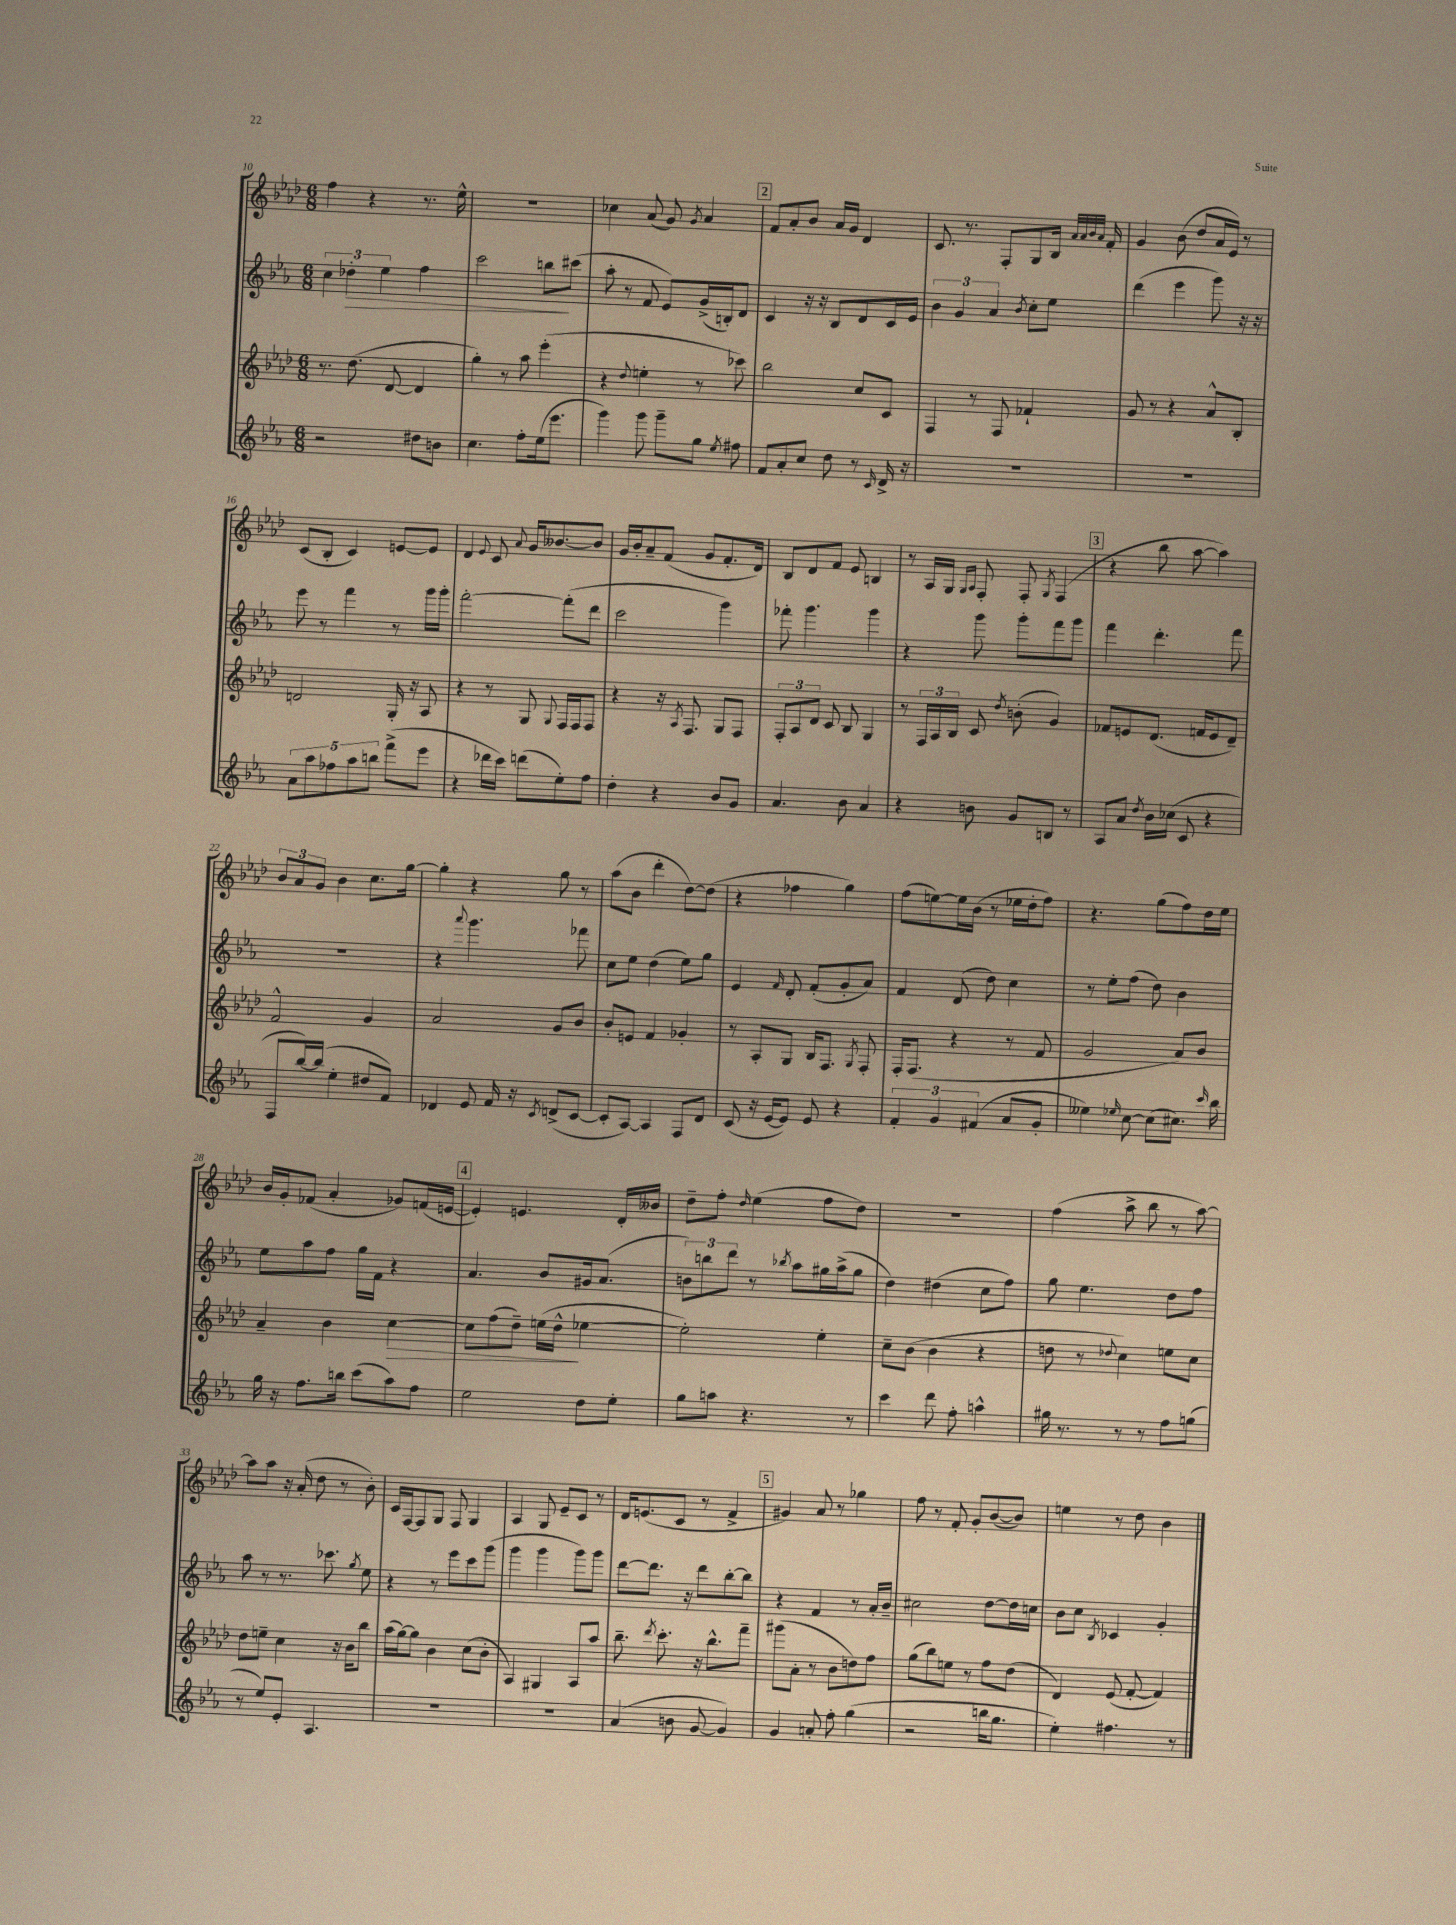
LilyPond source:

<<
\new StaffGroup <<
\new Staff = "s0" {
    \clef treble \key aes \major \numericTimeSignature \time 6/8
    \autoBeamOff f''4 r4 r8. ees''16-^ |
    R2. |
    ces''4 aes'8( g'8) \acciaccatura { g'8 } aes'4 |
    \mark \markup { \box "2" } f'8[ aes'8-. bes'8] aes'16[ g'16] des'4 |
    c'8. r8. f8[-. g8 bes16] \grace { aes'32[ aes'32 bes'32 aes'32] } f'16-. |
    g'4 bes'8( des''8[ aes'16 ees'16]) r8 |
    c'8[( bes8]-. c'4) e'8[~ e'8] |
    des'4 \appoggiatura { ees'8 } c'8 \appoggiatura { aes'8 } g'16[ beses'8.~ beses'8] |
    g'16[ bes'16-. aes'8-- f'8]( g'8[ f'8.-. des'16]) |
    bes8[ des'8 f'8] ees'8 b4 |
    r8 aes16[ g16] \grace { g16[ aes16] } f8-. f8-. \acciaccatura { g8 } f4( |
    \mark \markup { \box "3" } r4 bes''8 aes''8~ aes''4) |
    \tuplet 3/2 { bes'8[ aes'8 g'8] } bes'4 c''8.[ g''16]~ |
    g''4-. r4 g''8 r8 |
    aes''8[( bes'8] des'''4-. des''8[~) des''8]( |
    r4 fes''4 g''4) |
    f''8[( e''8~) e''16 bes'16]( r8 ees''16[ des''16-. f''8]) |
    r4. g''8[( f''8) des''16 ees''16] |
    bes'16[ g'16-. fes'8]( aes'4-. ges'8[) f'16( e'16]~ |
    \mark \markup { \box "4" } e'4-.) e'4. des'16[-. beses'16] |
    des''8[-- f''8]-. \grace { des''16 } ees''4( f''8[ des''8]) |
    R2. |
    f''4( aes''8-> bes''8 r8 aes''8~) |
    aes''8[ aes''8] r16 aes'16-.( des''8 r8 bes'8-.) |
    c'16[ f16~ f8 g8] f8 g4 |
    aes4 g8 ees'8[-- c'8] r8 |
    des'16[ e'8.( c'8] r8 f'4-> |
    \mark \markup { \box "5" } gis'4) aes'8 r8 ges''4 |
    f''8 r8 f'8-. g'8[-. bes'8~( bes'8]) |
    e''4 r8 des''8 bes'4 \bar "|." |
}
\new Staff = "s1" {
    \clef treble \key ees \major \numericTimeSignature \time 6/8
    \autoBeamOff \tuplet 3/2 { c''4 des''4-.\> ees''4 } f''4 |
    c'''2 b''8[\! cis'''8]( |
    aes''8-. r8 f'8 ees'8[) g'16->( b16-.) d'8] |
    \mark \markup { \box "2" } c'4 r16 r16 bes8[ d'8 c'16 ees'16] |
    \tuplet 3/2 { bes'4 g'4 aes'4 } \acciaccatura { bes'8 } c''8[-. ees''8] |
    d'''4( ees'''4 g'''8) r16 r16 |
    ees'''8 r8 f'''4 r8 g'''16[ g'''16]-. |
    f'''2~-. f'''8[-.( d'''8] |
    c'''2 g'''4) |
    fes'''8-. g'''4. g'''4 |
    r4 g'''8 g'''8[-. f'''8 g'''8] |
    \mark \markup { \box "3" } f'''4 d'''4.-. f'''8 |
    R2. |
    r4 \appoggiatura { aes'''8 } g'''4. fes'''8 |
    c''8[ ees''8] d''4( ees''8[) g''8] |
    ees'4 \grace { f'16 } d'8-. f'8[-.( g'8-. aes'8]) |
    f'4 d'8( d''8) c''4 |
    r8 ees''8[-. f''8]( d''8) bes'4 |
    ees''8[ aes''8 f''8] g''16[ f'16] r4 |
    \mark \markup { \box "4" } aes'4. bes'8[ gis'16 aes'8.]( |
    \tuplet 3/2 { b'8[) b''8 d'''8] } r8 \acciaccatura { bes''8 } aes''8[ gis''16 aes''16->( gis''8] |
    d''4) dis''4( c''8[ f''8]) |
    g''8 ees''4. d''8[ f''8] |
    aes''8 r8 r8. ces'''8. \acciaccatura { g''8 } ees''8 |
    r4 r8 ees'''8[ c'''8 g'''8]( |
    g'''4 g'''4 g'''8[) g'''8] |
    d'''8[~ d'''8.] r16 d'''8[ bes''8~-. bes''8] |
    \mark \markup { \box "5" } r4 f'4 r8 aes'16[-. bes'16]-- |
    cis''2 d''8[~ d''16 c''16] |
    bes'8[ c''8] \acciaccatura { bes8 } ces'4 g'4-. \bar "|." |
}
\new Staff = "s2" {
    \clef treble \key aes \major \numericTimeSignature \time 6/8
    \autoBeamOff r8. des''8.( des'8~ des'4 |
    g''4-.) r8 aes''8 ees'''4-.( |
    r4 \appoggiatura { des''8 } e''4-. r8 ces'''8) |
    \mark \markup { \box "2" } bes''2 c''8[ c'8] |
    f4 r8 f8 fes'4-! |
    g'8 r8 r4 aes'8[-^ bes8]-. |
    d'2 g16-. r16 aes8 |
    r4 r8 g8 \appoggiatura { g8 } f16[ f16 f8] |
    r4 r16 \acciaccatura { aes8 } f8. g8[ f8] |
    \tuplet 3/2 { f8[-. aes8 des'8] } c'8 bes8 g4 |
    r8 \tuplet 3/2 { f16[ aes16 bes16] } c'8 \acciaccatura { des''8 } b'8-.( g'4) |
    \mark \markup { \box "3" } fes'8[ e'8 des'8.]( f'16[ e'8 des'8]--) |
    f'2-^ g'4 |
    aes'2 g'8[ bes'8] |
    bes'8[-. e'8] f'4 ges'4-. |
    r8 aes8[-. g8] bes16[ f8.] \acciaccatura { g8 } f8-. |
    f16[-. f8.]( r4 r8 f'8 |
    g'2 aes'8[) bes'8] |
    aes'4-- bes'4 c''4~\> |
    \mark \markup { \box "4" } c''8[ f''8( des''8]--) e''16[( des''16]-^\! ees''4~ |
    ees''2-.) ees''4-. |
    c''8[-- bes'8]( bes'4 r4 |
    d''8 r8 \appoggiatura { des''8 } c''4) e''8[ c''8] |
    des''8[ e''8]-- c''4 r16 bes'16[ bes''8] |
    aes''16[( g''16~) g''8] bes'4 c''8[( bes'8]-. |
    aes4) gis4 aes8[ aes''8] |
    bes''8.-- \acciaccatura { des'''8 } c'''8.-. r16 bes''8.[-^ f'''8]-- |
    \mark \markup { \box "5" } gis'''8[( aes'8]-. r8 bes'8[ d''8) f''8] |
    g''8[( bes''8) e''8] r8 f''8[ des''8]( |
    des'4) ees'8( f'8~-. f'4) \bar "|." |
}
\new Staff = "s3" {
    \clef treble \key ees \major \numericTimeSignature \time 6/8
    \autoBeamOff r2 dis''8[ b'8] |
    c''4. f''8[-. ees''16( ees'''8.] |
    g'''4) g'''8 g'''8[-- g''8] \acciaccatura { ees''8 } fis''8 |
    \mark \markup { \box "2" } f'8[ aes'8-. c''8] d''8 r8 \grace { c'16 } d'16-> r16 |
    R2. |
    R2. |
    \tuplet 5/4 { aes'8[ aes''8 fes''8 aes''8 b''8] } f'''8[->( ees'''8] |
    r4 des'''16[ c'''16]) d'''8[( ees''8-.) f''8] |
    d''4-. r4 bes'8[ g'8] |
    aes'4. bes'8 aes'4 |
    r4 b'8 g'8[ b8] r8 |
    \mark \markup { \box "3" } aes8[ aes'8] \acciaccatura { d''8 } bes'16[ ces''16]( c'8 r4 |
    f8[ bes''16~) bes''16]( ees''4-. dis''8[ f'8]) |
    des'4 ees'8 f'16 r16 \acciaccatura { c'8 } d'8[->( c'8]~ |
    c'8[-. aes8]~) aes4 f8[ d'8] |
    c'8( r16 ees'16[~ ees'8]) ees'8 r4 |
    \tuplet 3/2 { f'4-. g'4 fis'4( } aes'8[ g'8]-. |
    eeses''4) \grace { ees''16 } c''8~ c''8[( cis''8.]) \grace { c'''16 } bes''16 |
    g''16 r16 f''8.[ b''16] c'''8[( aes''8) f''8] |
    \mark \markup { \box "4" } ees''2 d''8[ ees''8]-. |
    g''8[ a''8] r4. r8 |
    c'''4 d'''8 f''8-. a''4-^ |
    gis''16 r8. r8 r8 f''8[ g''8]( |
    r8 ees''8[) ees'8]-. aes4. |
    R2. |
    R2. |
    aes'4( b'8 g'8~ g'4) |
    \mark \markup { \box "5" } g'4 a'8-. f''8-. g''4( |
    r2 b''16[ g''8.] |
    ees''4-.) fis''4. r8 \bar "|." |
}
>>
>>
\layout { \context { \Score currentBarNumber = #10 } }
